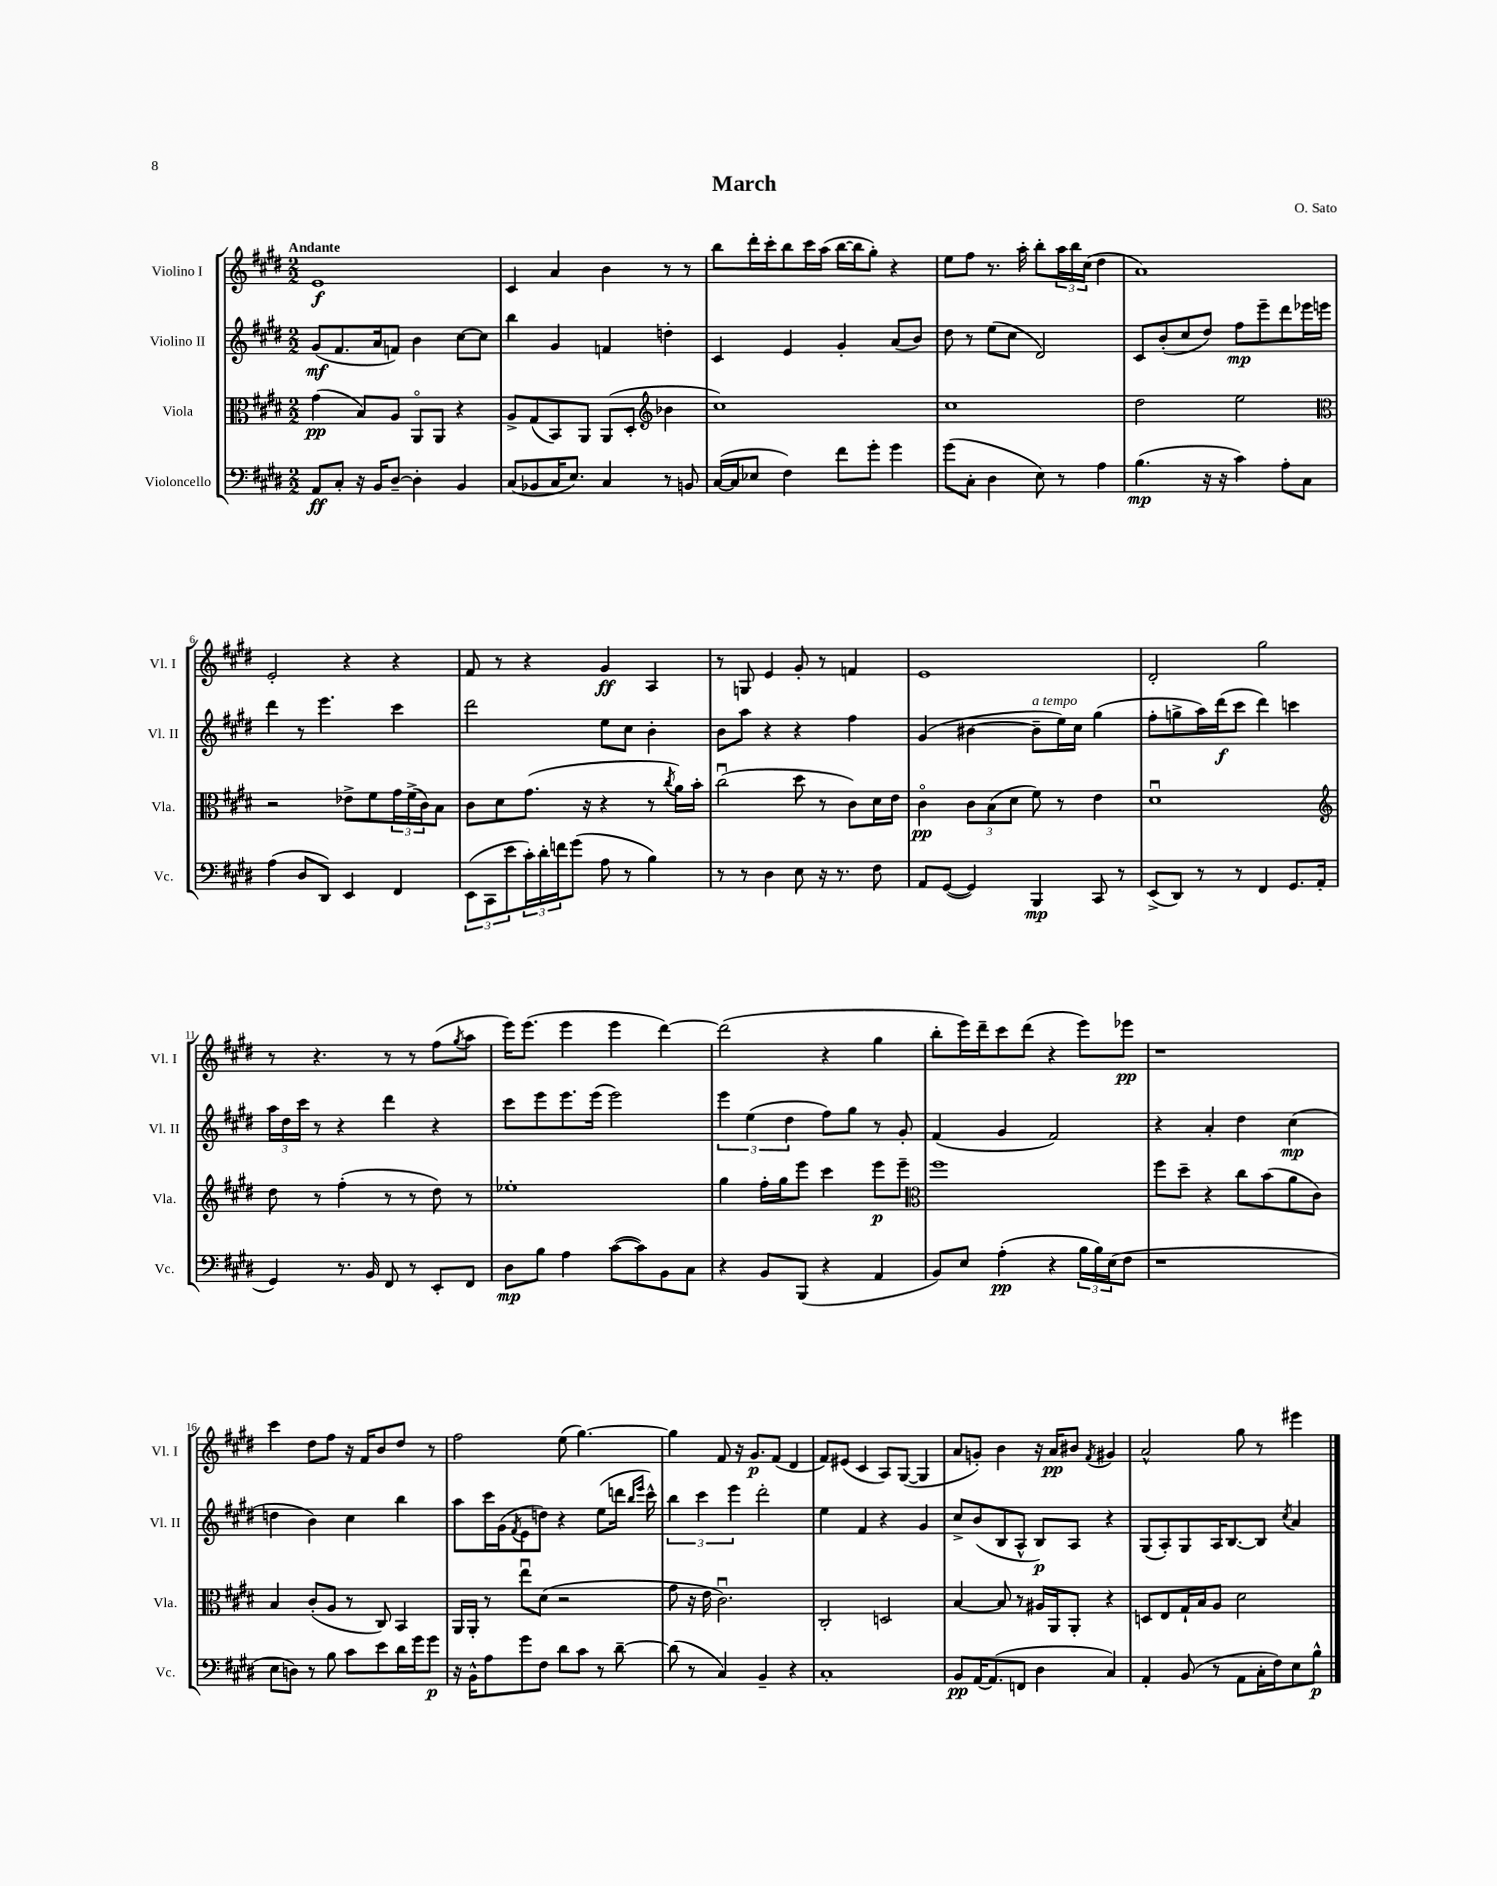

**kern	**kern	**kern	**kern
*staff4	*staff3	*staff2	*staff1
*clefF4	*clefC3	*clefG2	*clefG2
*k[f#c#g#d#]	*k[f#c#g#d#]	*k[f#c#g#d#]	*k[f#c#g#d#]
*M2/2	*M2/2	*M2/2	*M2/2
8AA	(4g#	(8g#	1e
8C#'	.	8.f#	.
16r	8B)	.	.
16BB	.	16a	.
[8D#~	8A	8f)	.
4D#']	8AAo	4b	.
.	8AA	.	.
4BB	4r	[8cc#	.
.	.	8cc#]	.
=	=	=	=
(8C#	8A^	4bb	4c#
8BB-	(8G#	.	.
16C#	8BB)	4g#	4a
8.E)	.	.	.
.	8AA	.	.
4C#	(8AA	4f	4b
.	8D#'	.	.
*	*clefG2	*	*
8r	4b-	4dd'	8r
8BB	.	.	8r
=	=	=	=
([16C#	1cc#)	4c#	8bb
16C#]	.	.	.
8E-	.	.	16ddd#'
.	.	.	16ccc#'
4F#)	.	4e	8bb
.	.	.	16ccc#
.	.	.	(16aa
8f#	.	4g#'	[16bb
.	.	.	16bb]
8g#'	.	.	8gg#')
4g#	.	(8a	4r
.	.	8b)	.
=	=	=	=
(8g#	1cc#	8dd#	8ee
8C#'	.	8r	8ff#
4D#	.	(8ee	8.r
.	.	8cc#	.
.	.	.	16aa'
8E)	.	2d#)	8bb'
8r	.	.	24aa
.	.	.	24bb
.	.	.	(24cc#
4A	.	.	4dd#
=	=	=	=
(4.B	2dd#	8c#	1a)
.	.	(8b'	.
.	.	8cc#	.
16r	.	8dd#)	.
16r	.	.	.
4c#)	2ee	8ff#	.
.	.	8eee~	.
8A'	.	8ddd#	.
8C#	.	16eee-	.
.	.	16eee	.
=	=	=	=
*	*clefC3	*	*
(4A	2r	4ddd#	2e'
8D#	.	8r	.
8DD#)	.	4.eee	.
4EE	8e-^	.	4r
.	8f#	.	.
4FF#	24g#	4ccc#	4r
.	(24f#^	.	.
.	24c#)	.	.
.	8B	.	.
=	=	=	=
(12EE	8c#	2ddd#	8f#
12CC#	.	.	.
.	8d#	.	8r
12e	.	.	.
24c#')	(8.g#	.	4r
24d#'	.	.	.
24f	.	.	.
(8g#	.	.	.
.	16r	.	.
8A	4r	8ee	4g#
8r	.	8cc#	.
4B)	8r	4b'	4A
.	8qcc#	.	.
.	16a)	.	.
.	16b'	.	.
=	=	=	=
8r	(2cc#u	8b	8r
8r	.	8aa	8G
4D#	.	4r	4e
8E	8dd#	4r	8g#'
16r	8r	.	8r
8.r	.	.	.
.	8c#)	4ff#	4f
8F#	16d#	.	.
.	16e	.	.
=	=	=	=
8AA	4c#o	(4g#	1e
([8GG#	.	.	.
4GG#])	12c#	[4b#	.
.	(12B	.	.
.	12d#	.	.
4BBB	8f#)	8b#~]	.
.	8r	16ee)	.
.	.	16cc#	.
8CC#	4e	(4gg#	.
8r	.	.	.
=	=	=	=
(8EE^	1d#u	8ff#'	2d#'
8DD#)	.	8gg^	.
8r	.	16aa)	.
.	.	(16ddd#	.
8r	.	8ccc#	.
4FF#	.	4ddd#)	2gg#
8.GG#	.	4ccc	.
(16AA	.	.	.
=	=	=	=
*	*clefG2	*	*
4GG#)	8dd#	24aa	8r
.	.	24dd#	.
.	.	24ccc#	.
.	8r	8r	4.r
8.r	(4ff#'	4r	.
16BB	.	.	.
8FF#	8r	4ddd#	8r
8r	8r	.	8r
8EE'	8dd#)	4r	(8ff#
.	.	.	8qgg#
8FF#	8r	.	8aa
=	=	=	=
8D#	1ee-'	8ccc#	16eee)
.	.	.	(8.eee
8B	.	8eee	.
4A	.	8.eee	4eee
.	.	(16eee	.
([8c#	.	2eee)	4eee
8c#])	.	.	.
8BB	.	.	[4ddd#)
8C#	.	.	.
=	=	=	=
4r	4gg#	6eee	(2ddd#]
.	.	(6ee	.
8BB	16ff#'	.	.
.	16gg#	.	.
.	.	6dd#	.
(8BBB	8eee	.	.
4r	4ccc#	8ff#)	4r
.	.	8gg#	.
4AA	8eee	8r	4gg#
.	8eee~	8g#'	.
=	=	=	=
*	*clefC3	*	*
8BB)	1ff#	(4f#	8bb'
8E	.	.	16eee)
.	.	.	16ddd#~
(4A'	.	4g#	8ccc#
.	.	.	(8ddd#
4r	.	2f#)	4r
24B	.	.	8eee)
24B)	.	.	.
(24E	.	.	.
8F#	.	.	8eee-
=	=	=	=
1r	8ff#	4r	1r
.	8dd#~	.	.
.	4r	4a'	.
.	8cc#	4dd#	.
.	(8b	.	.
.	8a	(4cc#	.
.	8c#)	.	.
=	=	=	=
8E	4B	4dd	4ccc#
8D)	.	.	.
8r	(8c#'	4b)	8dd#
8B	8A	.	8ff#
8c#	8r	4cc#	16r
.	.	.	16f#
8e	8C#)	.	8b
16d#	4BB	4bb	8dd#
16g#	.	.	.
8g#	.	.	8r
=	=	=	=
16r	16AA	8aa	2ff#
16BB^^	16AA'	.	.
8A	8r	16ccc#	.
.	.	(16g#	.
.	.	8qf#	.
8g#	8eeu	8e	.
8F#	(8d#	8dd)	.
8d#	2r	4r	(8ee
8c#	.	.	[4.gg#)
8r	.	(8ee	.
[8d#~	.	16ddd	.
.	.	16qqbb	.
.	.	16qqeee	.
.	.	16ccc#^^)	.
=	=	=	=
(8d#]	8g#	6bb	4gg#]
8r	16r	.	.
.	.	6ccc#	.
.	16e	.	.
4C#)	2.c#u)	.	8f#
.	.	6eee	.
.	.	.	16r
.	.	.	8.g#
4BB~	.	2ddd#'	.
.	.	.	(8f#
4r	.	.	4d#
=	=	=	=
1C#'	2C#'	4ee	8f#)
.	.	.	(8e#
.	.	4f#	4c#
.	2D	4r	8A)
.	.	.	([8G#
.	.	4g#	4G#]
=	=	=	=
8BB	[4B	8cc#^	8a
[16AA	.	(8b	8g')
(8.AA]	.	.	.
.	8B]	8B	4b
8FF	8r	8A^^	.
4D#	16A#	8B)	16r
.	16AA	.	16a
.	8AA'	8A	8b#
.	.	.	8qf#
4C#)	4r	4r	4g#
=	=	=	=
4AA'	8D	(8G#	2a^^
.	8E	8A')	.
(8BB	16G#`	8G#	.
.	16B	.	.
8r	8A	16A	.
.	.	[8.B	.
8AA	2d#	.	8gg#
16C#'	.	8B]	8r
16F#)	.	.	.
.	.	8qcc#	.
8E	.	4a	4eee#
8B^^	.	.	.
==	==	==	==
*-	*-	*-	*-
